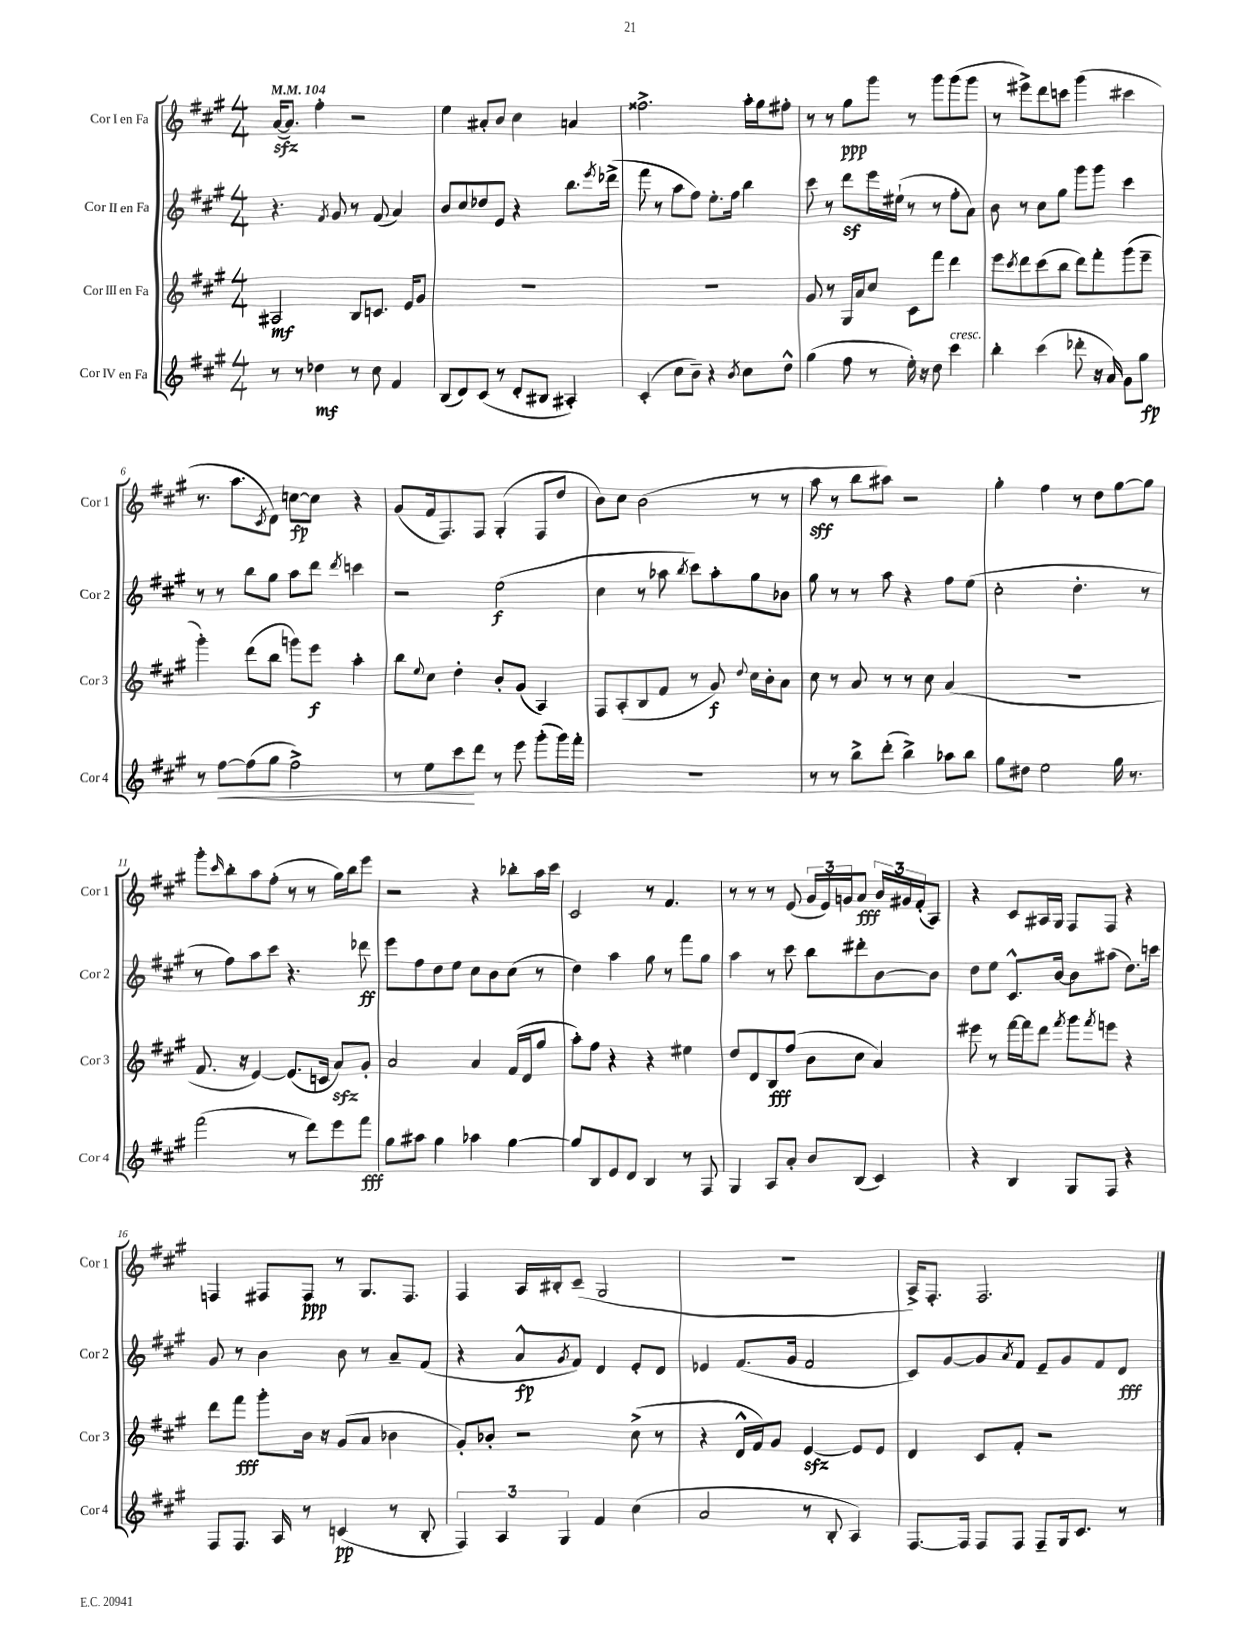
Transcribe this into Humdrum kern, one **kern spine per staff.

**kern	**kern	**kern	**kern
*staff4	*staff3	*staff2	*staff1
*clefG2	*clefG2	*clefG2	*clefG2
*k[f#c#g#]	*k[f#c#g#]	*k[f#c#g#]	*k[f#c#g#]
*M4/4	*M4/4	*M4/4	*M4/4
*MM104	*MM104	*MM104	*MM104
8r	2A#	4.r	([16a
.	.	.	8.a])
8r	.	.	.
4dd-	.	.	4ff#'
.	.	8qf#	.
.	.	8g#	.
8r	8B	8r	2r
8cc#	8.c	(8f#	.
4f#	.	4a)	.
.	16e	.	.
.	8g#	.	.
=	=	=	=
(8B	1r	8b	4ee
8d)	.	8cc#	.
(8c#	.	8dd-	8a#'
8r	.	8e	8b
8d'	.	4r	4cc#
8B#	.	.	.
4A#')	.	8.bb	4a
.	.	8qeee	.
.	.	(16ddd-^	.
=	=	=	=
(4c#'	1r	8fff#	2.ff##^
.	.	8r	.
8cc#	.	8aa	.
8b~)	.	8ff#)	.
4r	.	8.ee'	.
.	.	16ff#	.
8qb	.	.	.
8cc#	.	4bb	16aa'
.	.	.	16gg#
8dd^^	.	.	8ff#'
=	=	=	=
(4gg#	8g#	8ccc#	8r
.	8r	8r	8r
8ff#	16G#	8ddd	8gg#
.	16a	.	.
8r	8cc#	16eee	8ggg#
.	.	(16ee#`	.
16ee')	8c#	8r	8r
16r	.	.	.
8dd	8fff#	8r	8ggg#
4ccc#	4ddd	8ff#'	(8ggg#
.	.	8a)	8ggg#
=	=	=	=
4bb'	8eee	8b	8r
.	8qccc#	.	.
.	8ddd	8r	8eee#^)
(4ccc#	(8ccc#	8cc#	8ddd
.	8bb	8gg#	8ccc
8ddd-'	8ddd)	8ggg#	(4ggg#
16r	8fff#'	8ggg#	.
16a)	.	.	.
8g#	(8ggg#	4ccc#	4ccc#
8gg#	8eee~	.	.
=	=	=	=
8r	4ggg#')	8r	8.r
[8ff#	.	8r	.
.	.	.	8.aa
(8ff#]	(8ddd	8bb	.
.	.	.	8qc#
8gg#	8bb	8gg#	8d)
2ff#^)	8ggg)	8aa	[8cc
.	8eee	8ddd	8cc]
.	.	8qddd	.
.	4aa'	4ccc	4r
=	=	=	=
8r	8bb	2r	(8g#
.	8qqee	.	.
8ee	8cc#	.	16f#
.	.	.	8.F#)
8ccc#	4dd'	.	.
8ddd	.	.	8F#
8r	8b'	(2ee	(4G#'
8eee	(8g#	.	.
(8ggg#'	4A)	.	8F#
16ggg#)	.	.	8dd
16fff#'	.	.	.
=	=	=	=
1r	8F#	4cc#	8b)
.	(8A'	.	8cc#
.	8B	8r	(2b
.	8f#	8aa-	.
.	.	8qbb	.
.	8r	8ccc#)	.
.	8g#)	8aa-'	.
.	8qqdd	.	.
.	16cc#	8gg#	8r
.	16b'	.	.
.	8a	8b-	8r
=	=	=	=
8r	8cc#	8gg#	8aa
8r	8r	8r	8r
8bb^	8a	8r	8bb
(8ddd'	8r	8aa	8aa#)
4bb^)	8r	4r	2r
.	8cc#	.	.
8aa-	(4a	8ff#	.
8bb	.	(8ee	.
=	=	=	=
8gg#	1r	2cc#'	4gg#'
8dd#	.	.	.
2ee	.	.	4ff#
.	.	4.dd'	8r
.	.	.	8dd
16gg#	.	.	[8gg#
8.r	.	.	.
.	.	8r	8gg#]
=	=	=	=
(2fff#	8.f#	8r	8ggg#'
.	.	.	16qqccc#
.	.	8ff#)	8bb'
.	16r	.	.
.	[4e)	8aa	8aa
.	.	8ccc#	(8ff#'
8r	(8.e]	4.r	8r
8ddd)	.	.	8r
.	16c	.	.
8eee	8a)	.	16gg#)
.	.	.	16bb
8fff#	8g#'	8ddd-	8eee
=	=	=	=
8gg#	2a	8eee	2r
8aa#	.	8ff#	.
4gg#	.	8dd	.
.	.	8ee	.
4aa-	4a	8cc#	4r
.	.	8b	.
[4gg#	(16f#	(8cc#	8bb-'
.	16d	.	.
.	8gg#	8r	16aa
.	.	.	16ccc#
=	=	=	=
8gg#]	8aa')	4dd)	2c#
8B	8ff#	.	.
8e	4r	4aa	.
8d	.	.	.
4B	4r	8gg#	8r
.	.	8r	4.f#
8r	4ee#	8fff#	.
8F#	.	8gg#	.
=	=	=	=
4G#	8dd	4aa	8r
.	8d	.	8r
8A	8B	8r	8r
8a'	(8ff#	8ccc#	(8e
8b	8b	8bb	24g#
.	.	.	24e)
.	.	.	24g
(8B	8cc#	8ddd#'	8a
4c#)	4a)	[8b	24b
.	.	.	24g#
.	.	.	(24f#'
.	.	8b]	8A)
=	=	=	=
4r	8eee#	8dd	4r
.	8r	8ee	.
4B	[16fff#	8.c#^^	8c#
.	16fff#]	.	.
.	8ddd	.	16A#
.	.	[16b	16G#
.	8qfff#	.	.
8G#	8ggg#	8b]	8F#
.	8qfff#	.	.
8F#	8eee	(8aa#	8F#
4r	4r	8.dd)	4r
.	.	16ccc	.
=	=	=	=
8F#	8ddd	8g#	4F
8.F#	8fff#	8r	.
.	8ggg#'	4b	8F#
16A	.	.	.
8r	16b	.	8F#
.	16r	.	.
(4c	(8g#	8b	8r
.	8a	8r	8.G#
8r	4b-	8a~	.
.	.	.	8.F#
8B'	.	(8f#	.
=	=	=	=
6F#)	8g#')	4r	4F#
.	8b-'	.	.
6A	.	.	.
.	2r	8a^^	16A
.	.	.	16B#'
6G#	.	.	.
.	.	8qg#	.
.	.	8f#)	(8c#~
4f#	.	4d	2G#
(4cc#	(8cc#^	8e'	.
.	8r	8d	.
=	=	=	=
2a	4r	4e-	1r
.	16d^^	(8.f#	.
.	16f#)	.	.
.	8g#	.	.
.	.	16g#	.
8r	[4e	2f#	.
8B'	.	.	.
4A)	8e]	.	.
.	8e	.	.
=	=	=	=
[8.F#	4d	8c#)	16A^)
.	.	.	8.F#'
.	.	[8g#	.
16F#]	.	.	.
8F#	8c#	8g#]	2.F#
.	.	8qa	.
8F#	8f#'	8f#	.
8F#~	2r	8e~	.
16G#	.	8g#	.
8.c#	.	.	.
.	.	8f#	.
8r	.	8d	.
==	==	==	==
*-	*-	*-	*-
